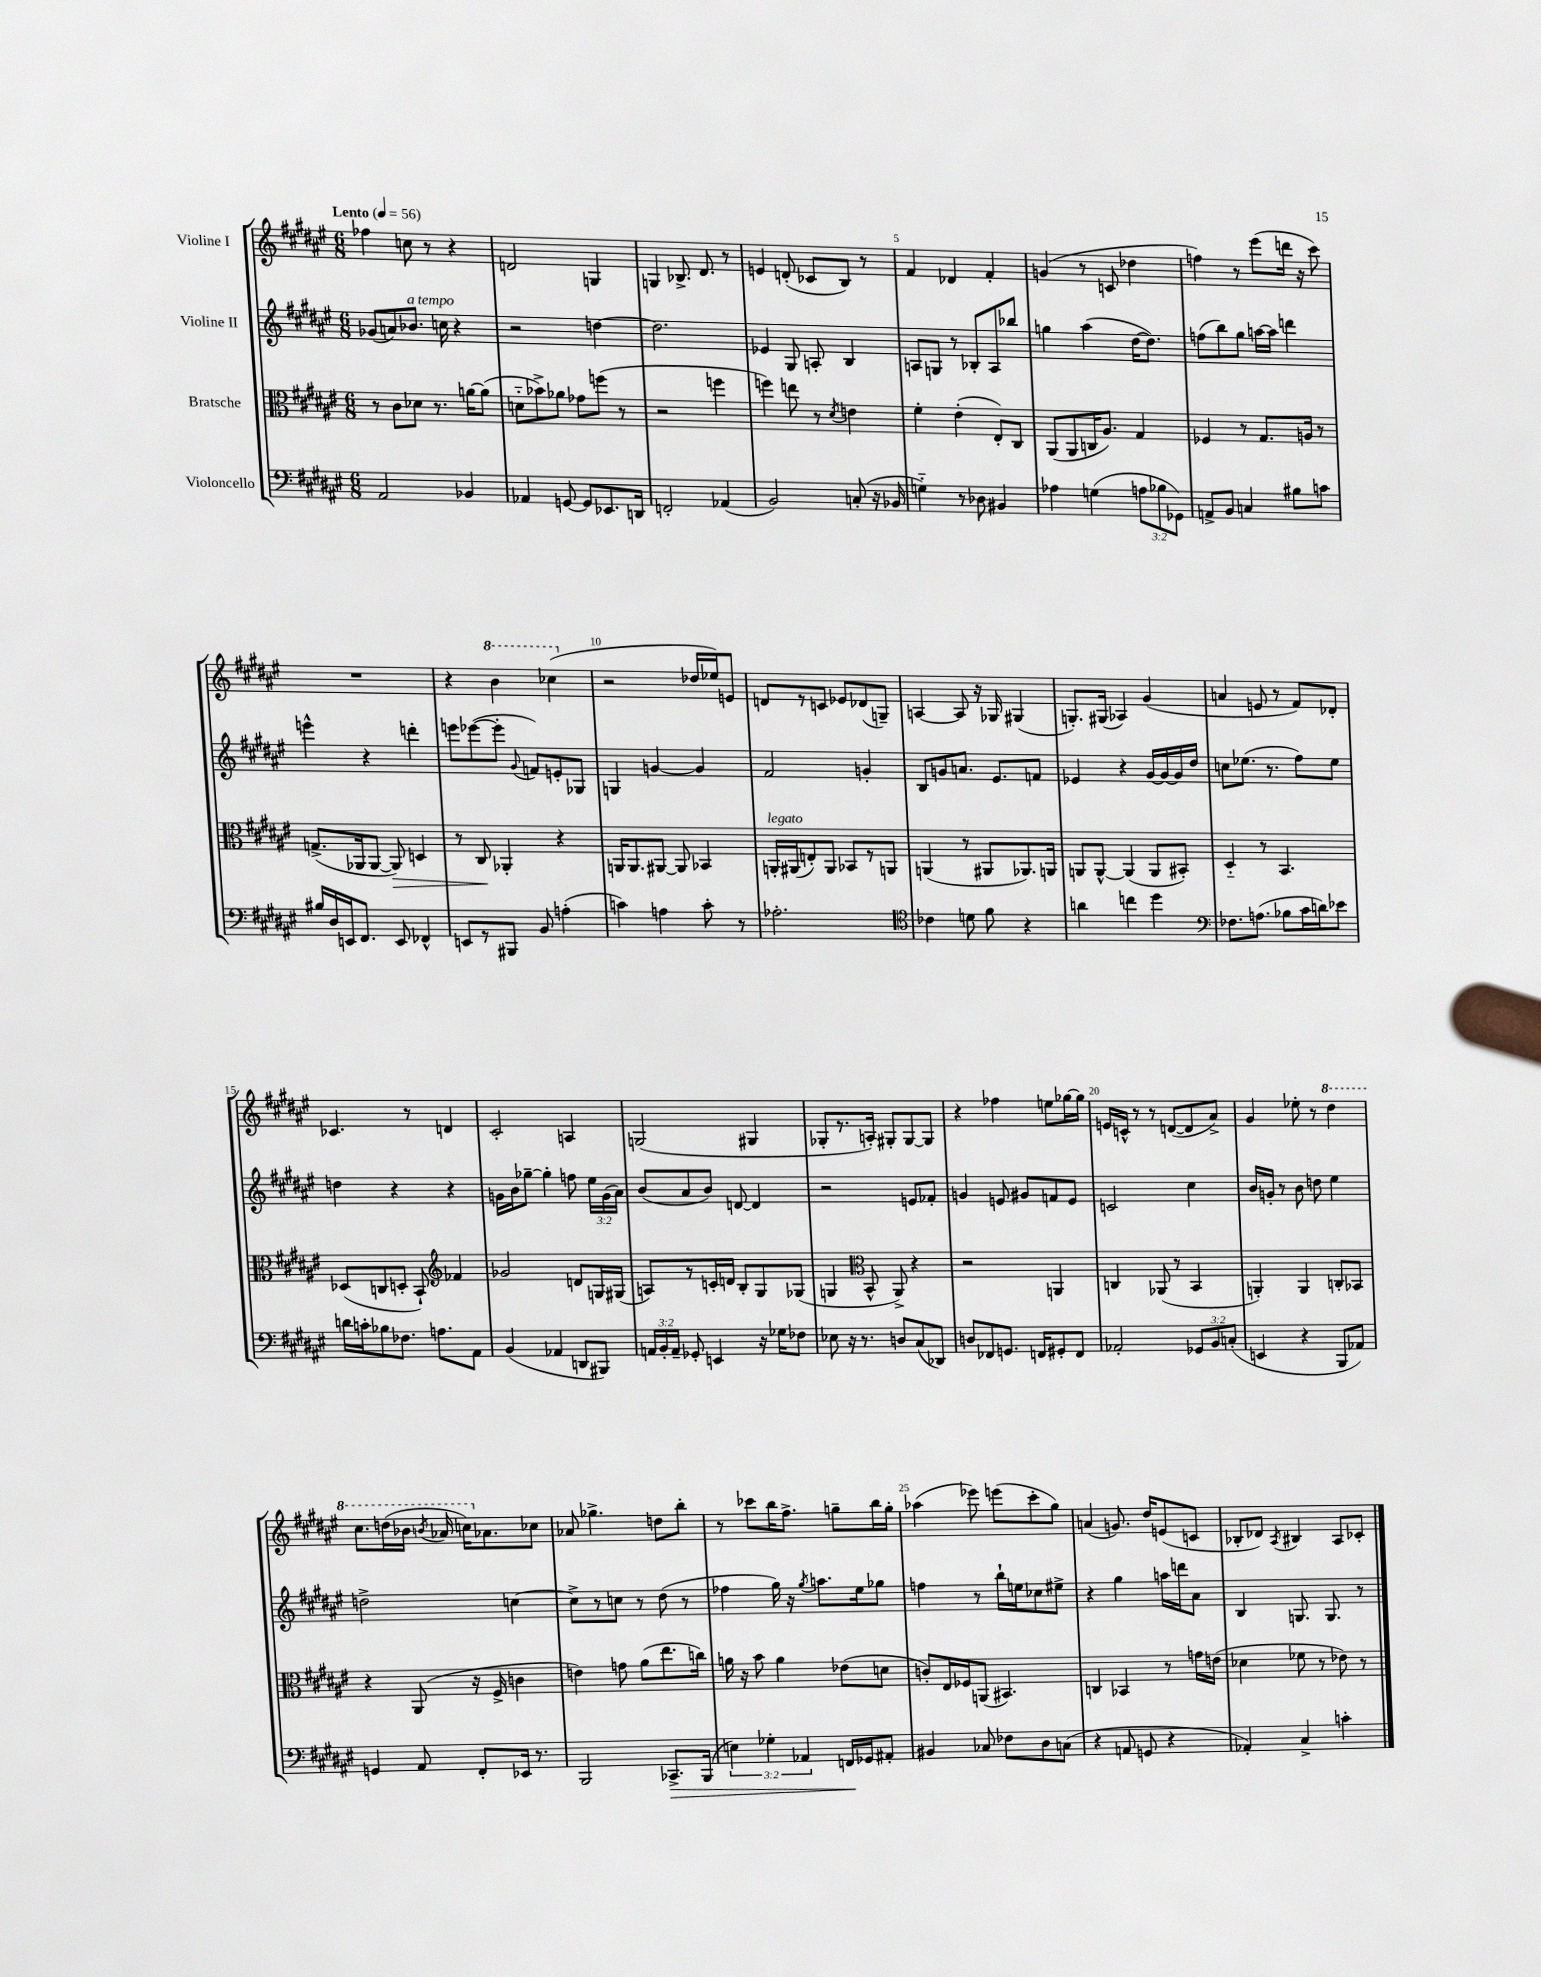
<<
\new StaffGroup <<
\new Staff = "s0" \with { instrumentName = "Violine I" } {
    \clef treble \key fis \major \numericTimeSignature \time 6/8 \tempo "Lento" 4 = 56
    \autoBeamOff fes''4 c''8 r8 r4 |
    d'2 g4 |
    g4 bes8.-> dis'8. r8 |
    e'4 d'8-.( ces'8[ b8]) r8 |
    fis'4 des'4 fis'4-. |
    g'4( r8 c'8 des''4 |
    f''4) r8 eis'''8[( d'''16] r16 cis'''8) |
    R2. |
    r4 \ottava #1 b''4 ces'''4( \ottava #0 |
    r2 des''16[ ees''16) e'8] |
    d'8[ r8 c'8] ees'8[ des'8( g8]--) |
    a4~ a8 r16 ges16 gis4( |
    g8.[-.) gis16]( aes4) gis'4( |
    a'4 e'8 r8 fis'8[) des'8]-. |
    ces'4. r8 d'4 |
    cis'2-. a4 |
    g2( gis4 |
    ges8[-. r8. a16]-.) gis8[-. gis8~ gis8] |
    r4 fes''4 e''8[ ges''16~ ges''16] |
    e'16[ c'16]-^ r8 r8 d'8[~( d'8 ais'8]->) |
    gis'4 ees''8-. r8 \ottava #1 dis'''4 |
    cis'''8.[ d'''16( bes''16] \acciaccatura { b''8 } aes''16 c'''16[) \ottava #0 aes'8. ces''8] |
    aes'8 ges''4.-> d''8[ b''8]-. |
    r8 ces'''8[ b''16 fis''8.]-> g''8[-- b''16 g''16]-. |
    aes''4( ees'''8) e'''8[( cis'''8-. gis''8]) |
    a'4( g'8.) dis''16[ e'8( c'8] |
    bes8[-. des'8]) \acciaccatura { ais8 } bis4 ais8[ ces'8]-. \bar "|." |
}
\new Staff = "s1" \with { instrumentName = "Violine II" } {
    \clef treble \key fis \major \numericTimeSignature \time 6/8 \override Staff.TupletNumber.text = #tuplet-number::calc-fraction-text
    \autoBeamOff ges'8[( a'8) bes'8.]^\markup { \italic "a tempo" } c''16 r4 |
    r2 d''4~ |
    d''2. |
    ees'4 gis8 a8-. b4 |
    a8[ g8] r8 bes8[-. a8 bes''8] |
    g''4 ais''4( dis''16[~ dis''8.]) |
    f''8[( b''8) gis''8] a''16[~ a''16] d'''4 |
    e'''4-^ r4 d'''4-. |
    e'''8[ ees'''8~( ees'''8]-. \appoggiatura { gis'8 } f'8[) e'8-. ges8] |
    g4 g'4~ g'4 |
    fis'2 g'4-. |
    b8[ g'8 a'8.] eis'8.[ f'8] |
    ees'4 r4 gis'16[~ gis'16~ gis'16 dis''16] |
    c''8[ ees''8.]( r8. fis''8[) ees''8] |
    d''4 r4 r4 |
    g'16[ b'16 ges''8]~-- ges''4-. f''8 \tuplet 3/2 { eis''16[ g'16( ais'16]) } |
    b'8[( ais'8 b'8]) d'8~ d'4 |
    r2 e'8[ fes'8]-. |
    g'4 e'8 gis'8[ f'8 e'8] |
    c'2 cis''4 |
    b'16[ g'16]-. r8 b'8 d''8 eis''4 |
    d''2-> c''4~ |
    c''8[-> r8 c''8] r8 dis''8( r8 |
    fes''4 gis''16) r16 \acciaccatura { gis''8 } a''8.[ eis''16 ges''8] |
    f''4 r8 b''16[-! e''16 ces''8 eis''8]-> |
    r4 gis''4 a''16[ d'''16 ais'8] |
    b4 g8. g8. r8 \bar "|." |
}
\new Staff = "s2" \with { instrumentName = "Bratsche" } {
    \clef alto \key fis \major \numericTimeSignature \time 6/8
    \autoBeamOff r8 cis'8[ des'8] r8. a'16[~ a'8]( |
    d'8[-_ bes'8->) aes'8] ges'8[ f''8]( r8 |
    r2 f''4 |
    f''4) e''8 r8 \acciaccatura { dis'8 } e'4 |
    fis'4-. eis'4-.( eis8[-.) cis8] |
    ais,8[( ais,8 c16 ais8.]) gis4 |
    fes4 r8 gis8.[ a16] r8 |
    g8.[->( aes,16 aes,8]~ aes,8\>) d4 |
    r8 cis8\! aes,4-. r4 |
    a,16[ a,8. ais,8]~ ais,8 bes,4 |
    a,16[-.^\markup { \italic "legato" } ais,16( e8-.) ais,8] bes,8[ r8 a,8] |
    a,4( r8 ais,8[ aes,8.) a,16] |
    a,8[ a,8]~-^ a,4( a,8[ bis,8]-.) |
    dis4-_ r8 b,4. |
    des8[( c8 d8]-. b,8-!) \clef treble fes'4 |
    ges'2 d'8[ g16 gis16]( |
    a8[) r8 c'16-. d'16] b8[-. gis8 ges8]( |
    g4 \clef alto b,8-^ ais,8->) r4 |
    r2 a,4 |
    c4 aes,8( r8 b,4 |
    a,4-.) a,4 c8[-. bes,8] |
    r4 ais,8( r16 fis16-> c'4 |
    e'4) g'8 ais'8[( eis''8. c''16]) |
    a'16 r16 b'8 a'4 ees'8[( d'8] |
    c'8[-.) eis16 fes16 a,8]( bis,4.) |
    c4 bes,4 r8 g'16[ e'16]( |
    des'4 fes'8 r8 ees'8) r8 \bar "|." |
}
\new Staff = "s3" \with { instrumentName = "Violoncello" } {
    \clef bass \key fis \major \numericTimeSignature \time 6/8 \override Staff.TupletNumber.text = #tuplet-number::calc-fraction-text
    \autoBeamOff ais,2 bes,4 |
    aes,4 g,8~ g,8[ ees,8. d,16] |
    f,2-. aes,4( |
    b,2) c8-.( r16 bes,16 |
    g4-_) r8 des8 bis,4 |
    aes4 g4( \tuplet 3/2 { a8[ bes8 ges,8]) } |
    a,8[-> b,8] c4 bis8[ c'8] |
    bis16[ dis16 e,16 fis,8.] e,8 fes,4-^ |
    e,8[ r8 bis,,8] b,8 a4-.( |
    c'4) a4 c'8-. r8 |
    aes2.-. |
    \clef tenor ces'4 d'8 fis'8 r4 |
    a'4 c''4 dis''4 |
    \clef bass fes8.[ a8.]( bes8[ cis'16 d'16) ees'8] |
    d'16[ c'16-. bes8 fes8.] a8.[ ais,8] |
    b,4( aes,4 d,8[ bis,,8]) |
    \tuplet 3/2 { a,16[ b,16-. a,16]-- } ges,8-. e,4 r16 ges16[ fes8] |
    ees8 r16 r8. d8[ cis8( des,8]) |
    d8[ fes,8 g,8.] f,16[ gis,8-. f,8] |
    aes,2-. \tuplet 3/2 { ges,8[ b,8 c8]-.( } |
    e,4 r4 b,,8[ aes,8]) |
    g,4 ais,8 fis,8[-. ees,16] r8. |
    b,,2 ces,8.[->\> b,,16]( |
    \tuplet 3/2 { e4) ges4-. aes,4 } f,16[\! ges,16 ais,8]-. |
    bis,4 ces8 fes8[ dis8 c8]( |
    r4 a,8 g,8 r4 |
    aes,4-.) cis4-> c'4-. \bar "|." |
}
>>
>>
\layout { \context { \Score \override BarNumber.break-visibility = ##(#f #t #t) barNumberVisibility = #(every-nth-bar-number-visible 5) } }
